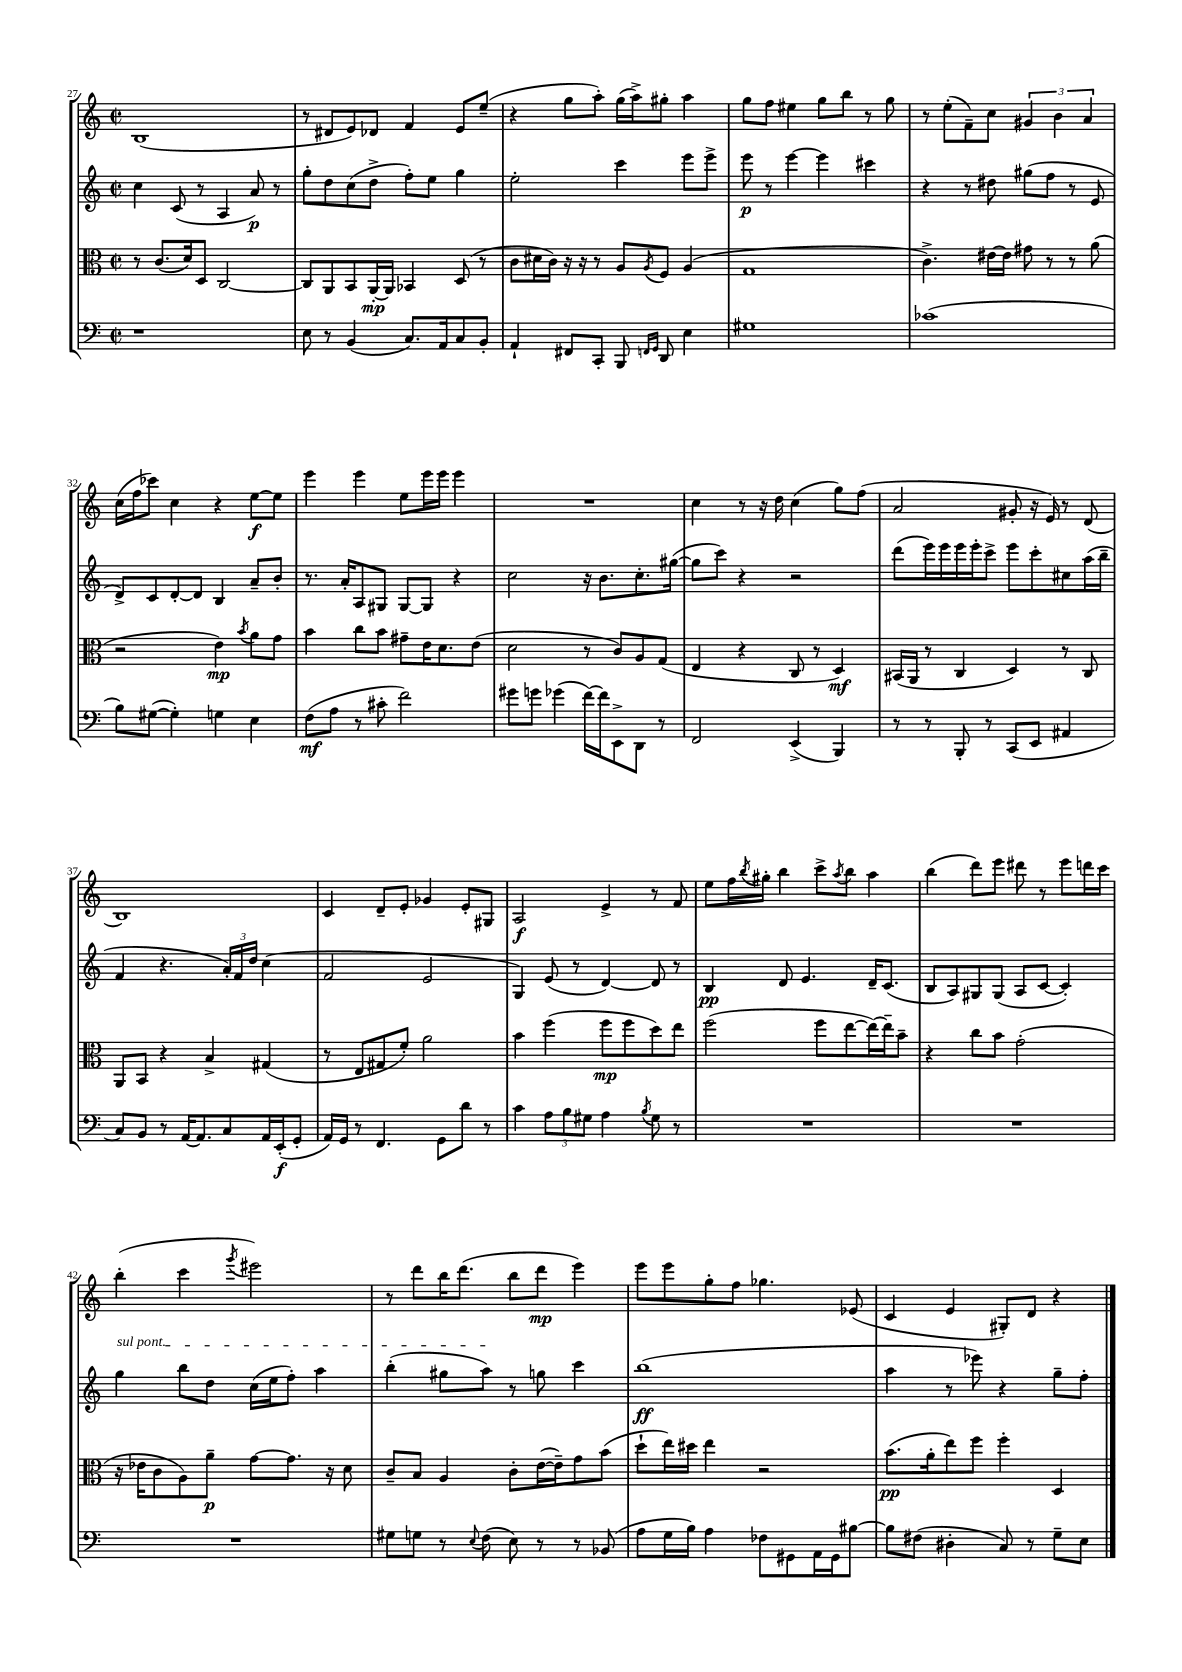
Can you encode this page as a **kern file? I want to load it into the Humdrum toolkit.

**kern	**kern	**kern	**kern
*staff4	*staff3	*staff2	*staff1
*clefF4	*clefC3	*clefG2	*clefG2
*k[]	*k[]	*k[]	*k[]
*M2/2	*M2/2	*M2/2	*M2/2
*met(c|)	*met(c|)	*met(c|)	*met(c|)
1r	8r	4cc\	(1B
.	(8.c/L	.	.
.	.	(8c/	.
.	16d/k)	.	.
.	8D/J	8r	.
.	[2C/	4A/	.
.	.	8a/)	.
.	.	8r	.
=	=	=	=
8E\	8C/]L	8gg'\L	8r
8r	8AA/	8dd\	8d#/L
(4BB/	8BB/	(8cc\	8e/)
.	[16AA'/L	8dd^\J	8d-/J
.	16AA/]JJ	.	.
8.C/L)	4BB-/	8ff'\L)	4f/
.	.	8ee\J	.
16AA/k	.	.	.
8C/	(8D/	4gg\	8e/L
8BB'/J	8r	.	(8ee~/J
=	=	=	=
4AA`/	8c\L	2ee'\	4r
.	16d#\L	.	.
.	16c\JJ)	.	.
8FF#/L	16r	.	8gg\L
.	16r	.	.
8CC'/J	8r	.	8aa'\J)
8BBB/	8A/L	4ccc\	(16gg\LL
.	.	.	16aa^\J)
16qqFF/LL	.	.	.
16qqGG/JJ	8qA/	.	.
8DD/	8F/J	.	8gg#'\J
4E\	(4A/	8eee\L	4aa\
.	.	8eee^\J	.
=	=	=	=
1G#	1G	8eee\	8gg\L
.	.	8r	8ff\J
.	.	[4eee\	4ee#\
.	.	4eee\]	8gg\L
.	.	.	8bb\J
.	.	4ccc#\	8r
.	.	.	8gg\
=	=	=	=
(1c-	4.c^\)	4r	8r
.	.	.	(8ee'\L
.	.	8r	8f~\)
.	[16e#\LL	8dd#\	8cc\J
.	16e#\]JJ	.	.
.	8g#\	(8gg#\L	6g#/
.	8r	8ff\J	.
.	.	.	6b\
.	8r	8r	.
.	.	.	6a/
.	(8a\	8e/	.
=	=	=	=
8B\L)	2r	8d^/L)	(16cc\LL
.	.	.	16ff\J
([8G#\J	.	8c/	8ccc-\J)
4G#'\])	.	[8d'/	4cc\
.	.	8d/]J	.
4G\	4e\)	4B/	4r
.	8qb/	.	.
4E\	8a\L	8a~/L	[8ee\L
.	8g\J	8b'/J	8ee\]J
=	=	=	=
(8F\L	4b\	8.r	4eee\
8A\J	.	.	.
.	.	16a'/LK	.
8r	8cc\L	8A/	4eee\
8c#'\	8b\J	8G#/J	.
2f\)	8g#~\L	[8G#/L	8ee\L
.	16e\K	8G#/]J	16eee\L
.	8.d\	.	16eee\JJ
.	.	4r	4eee\
.	(8e\J	.	.
=	=	=	=
8g#\L	2d\	2cc\	1r
8g\J	.	.	.
(4g-\	.	.	.
[16f\LL)	8r	16r	.
16f\]J	.	8.b\L	.
8EE^\	8c/L)	.	.
8DD\J	8A/	8.cc'\	.
8r	(8G/J	.	.
.	.	([16gg#\Jk	.
=	=	=	=
2FF/	4E/	8gg#\]L	4cc\
.	.	8ccc\J)	.
.	4r	4r	8r
.	.	.	16r
.	.	.	16dd\
(4EE^/	8C/	2r	(4cc\
.	8r	.	.
4BBB/)	4D/)	.	8gg\L)
.	.	.	(8ff\J
=	=	=	=
8r	(16BB#/LL	(8ddd\L	2a/
.	16AA/JJ	.	.
8r	8r	16eee\L)	.
.	.	16eee\	.
8BBB'/	4C/	16eee\	.
.	.	16eee'\J	.
8r	.	8ccc^\J	.
(8CC/L	4D/)	8eee\L	8g#'/
8EE/J	.	8ccc'\	16r
.	.	.	16e/)
4AA#/	8r	8cc#\	8r
.	8C/	(16aa\L	(8d/
.	.	16bb~\JJ	.
=	=	=	=
8C/L)	8AA/L	4f/	1B)
8BB/J	8BB/J	.	.
8r	4r	4.r	.
[16AA/LK	.	.	.
8.AA/]	.	.	.
.	4B^/	.	.
8C/	.	24a'/LL)	.
.	.	24f/	.
.	.	24dd/JJ	.
16AA/L	(4G#/	(4cc\	.
(16EE'/J	.	.	.
8GG'/J	.	.	.
=	=	=	=
16AA/LL)	8r	2f/	4c/
16GG/JJ	.	.	.
8r	8E/L	.	.
4.FF/	8G#/	.	8d~/L
.	8f'/J)	.	8e'/J
.	2a\	2e/	4g-/
8GG\L	.	.	.
8d\J	.	.	8e'/L
8r	.	.	8G#/J
=	=	=	=
4c\	4b\	4G/)	2A/
12A\L	(4ff\	(8e/	.
12B\	.	.	.
.	.	8r	.
12G#\J	.	.	.
4A\	8ff\L	[4d/)	4e^/
.	8ff\	.	.
8qB/	.	.	.
8G#\	8dd\)	8d/]	8r
8r	8ee\J	8r	8f/
=	=	=	=
1r	(2ff\	4B/	8ee\L
.	.	.	16ff\L
.	.	.	8qbb/
.	.	.	16gg#'\JJ
.	.	8d/	4bb\
.	.	4.e/	.
.	8ff\L	.	8ccc^\L
.	.	.	8qaa/
.	[8ee\	.	8bb\J
.	16ee\_L)	16d~/LK	4aa\
.	16ee~\]J	(8.c/J	.
.	8b~\J	.	.
=	=	=	=
1r	4r	8B/L	(4bb\
.	.	8A/)	.
.	8cc\L	8G#/	8ddd\L)
.	8b\J	(8G#/J	8eee\J
.	(2g'\	8A/L	8ddd#\
.	.	[8c/J	8r
.	.	4c'/])	8eee\L
.	.	.	16ddd\L
.	.	.	16ccc\JJ
=	=	=	=
1r	16r	4gg\	(4bb'\
.	16e-\LK	.	.
.	8c\	.	.
.	8A\)	8bb\L	4ccc\
.	8a~\J	8dd\J	.
.	.	.	8qggg/
.	[8g\L	(16cc\LL	2eee#\)
.	.	16ee\J	.
.	8.g\]J	8ff'\J)	.
.	.	4aa\	.
.	16r	.	.
.	8d\	.	.
=	=	=	=
8G#\L	8c~/L	(4bb'\	8r
8G\J	8B/J	.	8ddd\L
8r	4A/	8gg#\L	16bb\K
.	.	.	(8.ddd\J
8qqE/	.	.	.
(8F\	.	8aa\J)	.
8E\)	8c'\L	8r	8bb\L
8r	([16e\L	8gg\	8ddd\J
.	16e~\]J)	.	.
8r	8g\	4ccc\	4eee\)
(8BB-/	(8b\J	.	.
=	=	=	=
8A\L	8dd`\L	(1bb	8eee\L
16G\L	16ee\L)	.	8eee\
16B\JJ)	16dd#\JJ	.	.
4A\	4ee\	.	8gg'\
.	.	.	8ff\J
8F-\L	2r	.	4.gg-\
8GG#\	.	.	.
16AA\L	.	.	.
16GG#\J	.	.	.
[8B#\J	.	.	(8e-/
=	=	=	=
8B#\]L	(8.b\L	4aa\	4c/
(8F#\J	.	.	.
.	16a'\k	.	.
4D#'\	8ee\)	8r	4e/
.	8ff\J	8eee-\)	.
8C/)	4ff'\	4r	8G#'/L)
8r	.	.	8d/J
8G~\L	4D/	8gg~\L	4r
8E\J	.	8ff'\J	.
==	==	==	==
*-	*-	*-	*-
